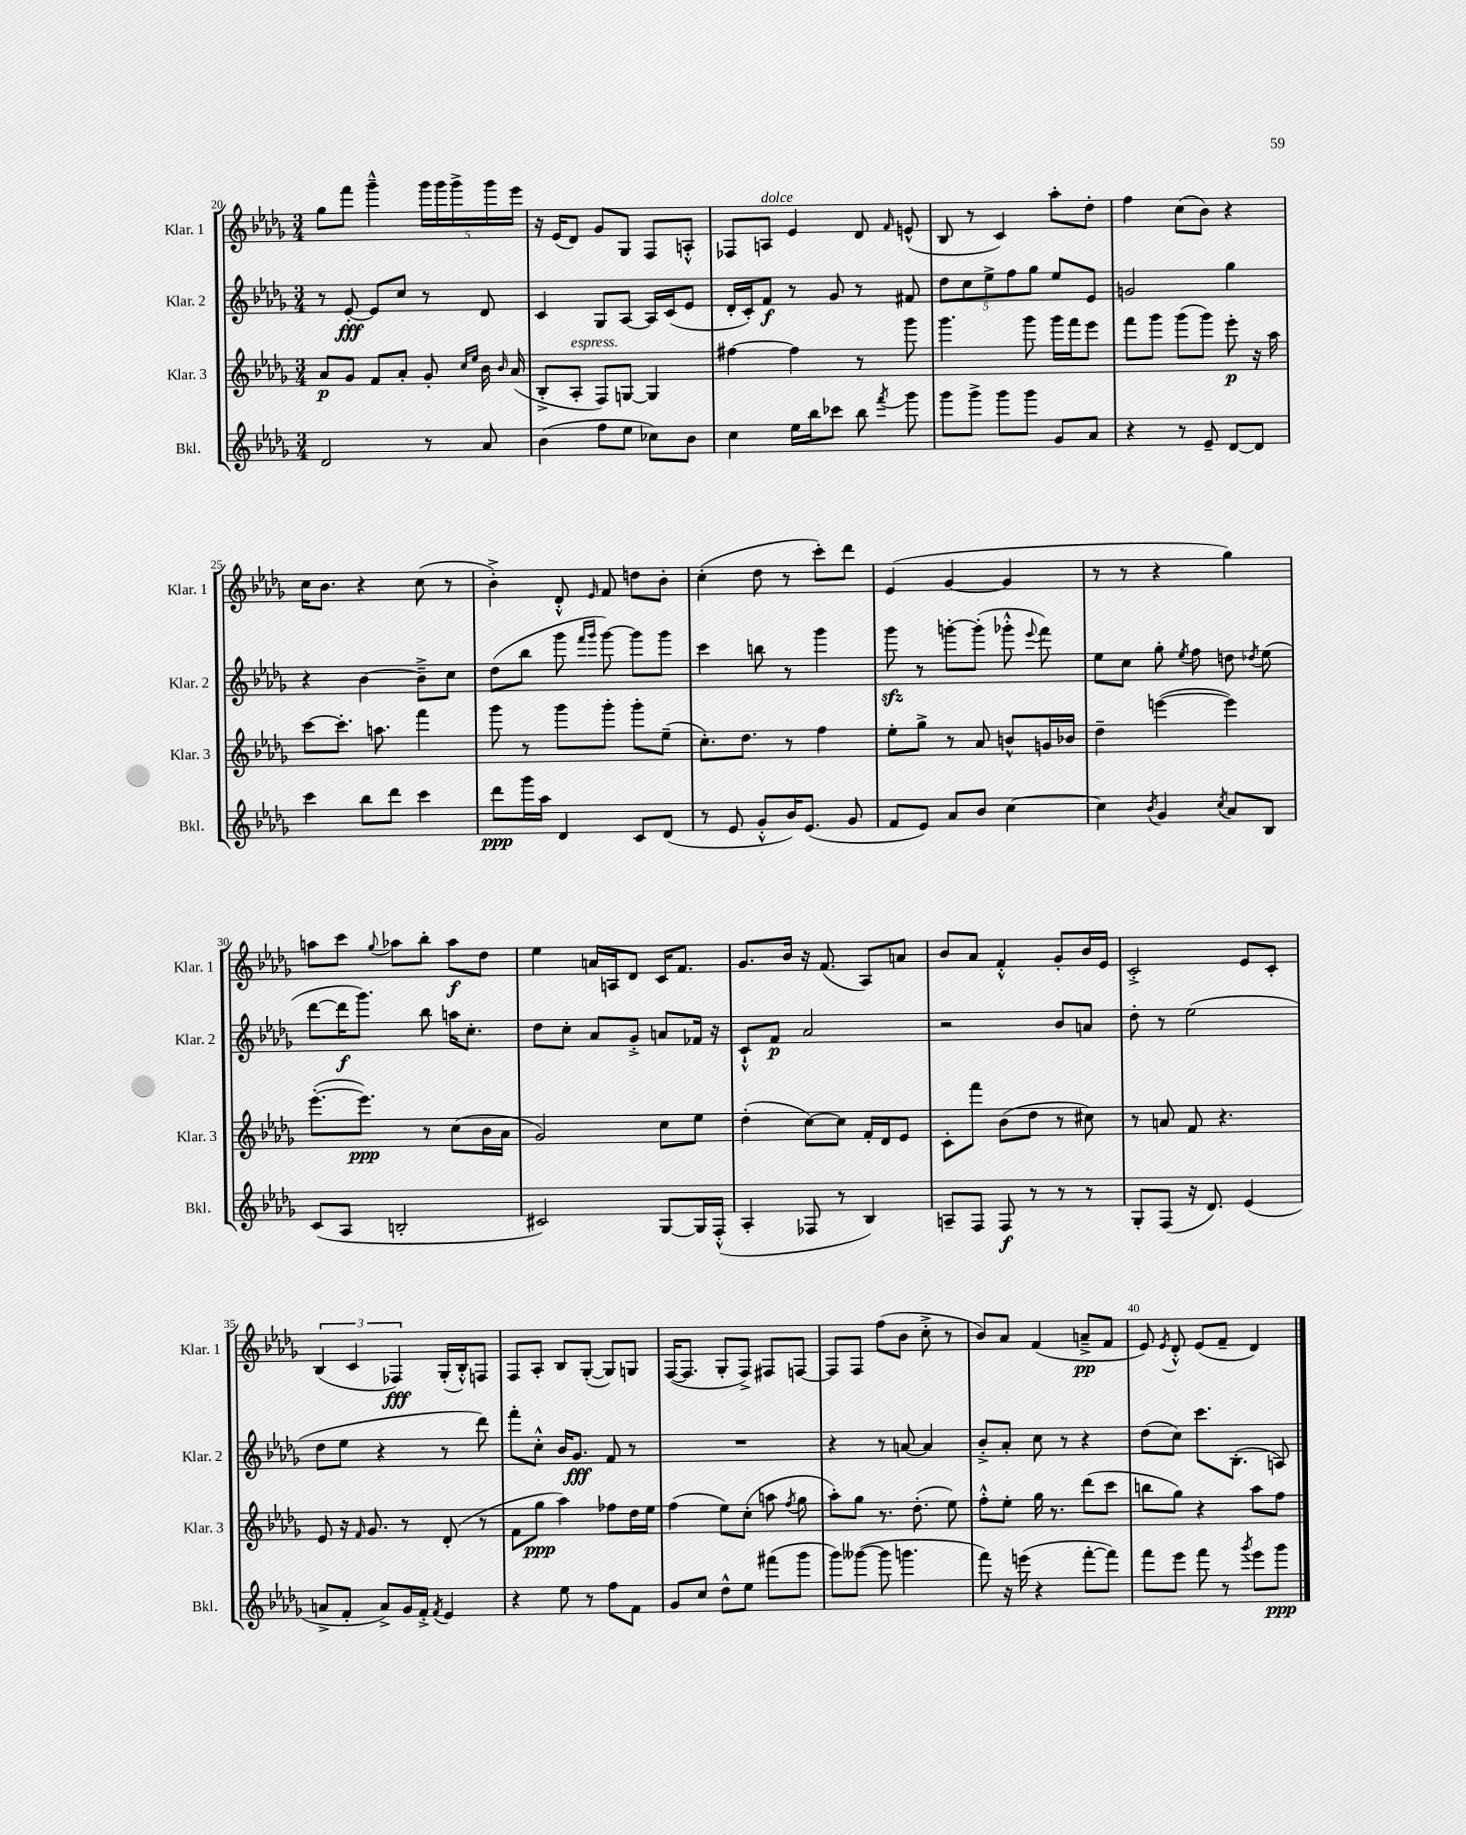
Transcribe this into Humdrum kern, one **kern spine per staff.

**kern	**dynam	**kern	**dynam	**kern	**dynam	**kern	**dynam
*part4	*part4	*part3	*part3	*part2	*part2	*part1	*part1
*staff4	*staff4	*staff3	*staff3	*staff2	*staff2	*staff1	*staff1
*I"Bkl.	*	*I"Klar. 3	*	*I"Klar. 2	*	*I"Klar. 1	*
*I'Bkl.	*	*I'Klar. 3	*	*I'Klar. 2	*	*I'Klar. 1	*
*clefG2	*	*clefG2	*	*clefG2	*	*clefG2	*
*k[b-e-a-d-g-]	*	*k[b-e-a-d-g-]	*	*k[b-e-a-d-g-]	*	*k[b-e-a-d-g-]	*
*M3/4	*	*M3/4	*	*M3/4	*	*M3/4	*
=20	=20	=20	=20	=20	=20	=20	=20
2d-/	.	8a-/L	p	8r	.	8gg-\L	.
.	.	8g-/J	.	[8e-'/	fff	8fff\J	.
.	.	8f/L	.	8e-/L]	.	4ggg-~^^\	.
.	.	8a-'/J	.	8cc/J	.	.	.
8r	.	8g-'/	.	8r	.	20ggg-\LL	.
.	.	.	.	.	.	20ggg-\	.
.	.	.	.	.	.	20ggg-^\	.
.	.	16qqcc/LL	.	.	.	.	.
.	.	16qqee-/JJ	.	.	.	.	.
8a-/	.	16b-\	.	8d-/	.	.	.
.	.	.	.	.	.	20ggg-\	.
.	.	16qqb-/	.	.	.	.	.
.	.	(16a-/	.	.	.	.	.
.	.	.	.	.	.	20eee-\JJ	.
=21	=21	=21	=21	=21	=21	=21	=21
(4b-\	.	8B-'^/L	.	4c/	.	16r	.
.	.	.	.	.	.	(16e-/KL	.
!	!	!LO:TX:a:i:t=espress.	!	!	!	!	!
.	.	8A-'/J	.	.	.	8d-/J)	.
8ff\L	.	8F/L)	.	8G-/L	.	8g-/L	.
8ee-\J	.	[8Gn/J	.	[8A-/J	.	8G-/J	.
8cc-X\L)	.	4G/]	.	16A-/LL]	.	8F/L	.
.	.	.	.	(16c/J	.	.	.
8b-\J	.	.	.	8e-/J	.	8An'^^/J	.
=22	=22	=22	=22	=22	=22	=22	=22
4cc\	.	[4ff#X\	.	16d-'/LL	.	8F-X/L	.
.	.	.	.	16c'/J)	.	.	.
!	!	!	!	!	!	!LO:TX:a:i:t=dolce	!
.	.	.	.	8f/J	f	8An/J	.
16ee-\LL	.	4ff#\]	.	8r	.	4e-/	.
16bb-\J	.	.	.	.	.	.	.
8ccc-X\J	.	.	.	8g-/	.	.	.
8bb-\	.	8r	.	8r	.	8d-/	.
8qfff/	.	.	.	.	.	16qqf/	.
8ggg-\	.	8ggg-\	.	8f#X/	.	(8en^^/	.
=23	=23	=23	=23	=23	=23	=23	=23
8ggg-\L	.	4.ggg-\	.	10dd-\L	.	8B-/	.
.	.	.	.	10cc\	.	.	.
8ggg-^\J	.	.	.	.	.	8r	.
.	.	.	.	10ee-^\	.	.	.
8ggg-\L	.	.	.	.	.	4c/)	.
.	.	.	.	10ff\	.	.	.
8ggg-\J	.	8ggg-\	.	.	.	.	.
.	.	.	.	10gg-\J	.	.	.
8g-/L	.	16ggg-\LL	.	8ee-/L	.	8aa-'\L	.
.	.	16fff\J	.	.	.	.	.
8a-/J	.	8eee-\J	.	8e-/J	.	8dd-'\J	.
=24	=24	=24	=24	=24	=24	=24	=24
4r	.	8fff\L	.	2gn/	.	4ff\	.
.	.	8ggg-\J	.	.	.	.	.
8r	.	(8ggg-\L	.	.	.	(8cc\L	.
8e-~/	.	8ggg-\J)	.	.	.	8b-\J)	.
[8d-/L	.	8eee-'\	p	4gg-\	.	4r	.
8d-/J]	.	16r	.	.	.	.	.
.	.	16aa-\	.	.	.	.	.
!!LO:LB:g=z
=25	=25	=25	=25	=25	=25	=25	=25
4ccc\	.	[8ccc\L	.	4r	.	16cc\KL	.
.	.	.	.	.	.	8.b-\J	.
.	.	8.ccc'\J]	.	.	.	.	.
8bb-\L	.	.	.	[4b-\	.	4r	.
.	.	8.aan\	.	.	.	.	.
8ddd-\J	.	.	.	.	.	.	.
4ccc\	.	4fff\	.	8b-~^\L]	.	(8cc\	.
.	.	.	.	8cc\J	.	8r	.
=26	=26	=26	=26	=26	=26	=26	=26
8ddd-\L	ppp	8ggg-\	.	(8dd-\L	.	4b-'^\)	.
16ggg-\L	.	8r	.	8bb-\J	.	.	.
16aa-\JJ	.	.	.	.	.	.	.
4d-/	.	8ggg-\L	.	8ggg-\	.	8d-'^^/	.
.	.	.	.	16qqfff/LL	.	.	.
.	.	.	.	16qqggg-/JJ	.	16qqe-/	.
.	.	8ggg-'\J	.	[8ggg-\)	.	8f/	.
8c/L	.	8ggg-'\L	.	8ggg-\L]	.	8ddn\L	.
(8d-/J	.	(8ee-~\J	.	8ggg-\J	.	8b-'\J	.
=27	=27	=27	=27	=27	=27	=27	=27
8r	.	8.cc'\L)	.	4ccc\	.	(4cc'\	.
8e-/	.	.	.	.	.	.	.
.	.	8.dd-\J	.	.	.	.	.
8g-'^^/L	.	.	.	8bbn\	.	8dd-\	.
16b-/K)	.	8r	.	8r	.	8r	.
(8.e-/J	.	.	.	.	.	.	.
.	.	4ff\	.	4ggg-\	.	8ccc'\L)	.
8g-/	.	.	.	.	.	8ddd-\J	.
=28	=28	=28	=28	=28	=28	=28	=28
8f/L	.	8ee-'\L	.	8ggg-zz\	.	(4e-/	.
8e-/J)	.	8gg-^\J	.	8r	.	.	.
8a-/L	.	8r	.	[8gggn'\L	.	[4g-/	.
8b-/J	.	8a-/	.	(8ggg'\J]	.	.	.
[4cc\	.	8bn^^/L	.	8ggg-X'^^\	.	4g-/]	.
.	.	.	.	8qqeee-/	.	.	.
.	.	16gn/L	.	8fff\)	.	.	.
.	.	16b-X/JJ	.	.	.	.	.
=29	=29	=29	=29	=29	=29	=29	=29
4cc\]	.	4dd-~\	.	8ee-\L	.	8r	.
.	.	.	.	8cc\J	.	8r	.
8qb-/	.	.	.	.	.	.	.
4g-/	.	([4eeen\	.	8gg-'\	.	4r	.
.	.	.	.	8qee-/	.	.	.
.	.	.	.	8ff\	.	.	.
8qcc/	.	.	.	.	.	.	.
8a-/L	.	4eee\])	.	8ddn\	.	4gg-\)	.
.	.	.	.	8qdd-X/	.	.	.
8B-/J	.	.	.	(8ee-\	.	.	.
!!LO:LB:g=z
=30	=30	=30	=30	=30	=30	=30	=30
(8c/L	.	([8.eee-'\L	.	[8ddd-\L	.	8aan\L	.
8A-/J	.	.	.	16ddd-\K]	f	8ccc\J	.
.	.	8.eee-\J])	ppp	8.ggg-\J)	.	.	.
.	.	.	.	.	.	8qqgg-/	.
2Bn'/	.	.	.	.	.	8aa-X\L	.
.	.	8r	.	8bb-\	.	8bb-'\J	.
.	.	(8cc\L	.	16aan\KL	.	8aa-\L	f
.	.	.	.	8.cc'\J	.	.	.
.	.	16b-\L	.	.	.	8dd-\J	.
.	.	16a-\JJ	.	.	.	.	.
=31	=31	=31	=31	=31	=31	=31	=31
2c#X/)	.	2g-/)	.	8dd-\L	.	4ee-\	.
.	.	.	.	8cc'\J	.	.	.
.	.	.	.	8a-/L	.	16an/LL	.
.	.	.	.	.	.	16An/J	.
.	.	.	.	8g-'^/J	.	8d-/J	.
[8G-/L	.	8cc\L	.	8an/L	.	16c/KL	.
.	.	.	.	.	.	8.f/J	.
16G-/L]	.	8ee-\J	.	16f-X/Jk	.	.	.
(16F'^^/JJ	.	.	.	16r	.	.	.
=32	=32	=32	=32	=32	=32	=32	=32
4A-'/	.	(4dd-'\	.	8c`^^/L	.	8.g-/L	.
.	.	.	.	8f/J	p	.	.
.	.	.	.	.	.	16b-/Jk	.
8F-X/	.	[8cc\L)	.	2a-/	.	16r	.
.	.	.	.	.	.	(8.f/	.
8r	.	8cc\J]	.	.	.	.	.
4B-/)	.	16f'/LL	.	.	.	8A-/L)	.
.	.	16d-/J	.	.	.	.	.
.	.	8e-/J	.	.	.	8an/J	.
=33	=33	=33	=33	=33	=33	=33	=33
8An~/L	.	8c'\L	.	2r	.	8b-/L	.
8F/J	.	8fff\J	.	.	.	8a-/J	.
8F/	f	(8b-\L	.	.	.	4f'^^/	.
8r	.	8dd-\J	.	.	.	.	.
8r	.	8r	.	8b-/L	.	8g-'/L	.
8r	.	8cc#X\)	.	8an/J	.	16b-/L	.
.	.	.	.	.	.	16e-/JJ	.
=34	=34	=34	=34	=34	=34	=34	=34
8G-'/L	.	8r	.	8dd-'\	.	2c'^/	.
(8F/J	.	8an/	.	8r	.	.	.
16r	.	8f/	.	(2ee-\	.	.	.
8.d-/)	.	.	.	.	.	.	.
.	.	4.r	.	.	.	.	.
(4e-/	.	.	.	.	.	8e-/L	.
.	.	.	.	.	.	8c'/J	.
!!LO:LB:g=z
=35	=35	=35	=35	=35	=35	=35	=35
8an^/L	.	8e-/	.	8dd-\L	.	(6B-/	.
8f'/J	.	16r	.	8ee-\J	.	.	.
.	.	.	.	.	.	6c/	.
.	.	16qqf/	.	.	.	.	.
.	.	8.g-/	.	.	.	.	.
8a^/L)	.	.	.	4r	.	.	.
.	.	.	.	.	.	6F-X/)	fff
16g-/L	.	8r	.	.	.	.	.
16f'^/JJ	.	.	.	.	.	.	.
8qf/	.	.	.	.	.	.	.
4e-/	.	(8d-'/	.	8r	.	(16G-'/LL	.
.	.	.	.	.	.	16B-'^^/J)	.
.	.	8r	.	8ddd-\)	.	8Fn/J	.
=36	=36	=36	=36	=36	=36	=36	=36
4r	.	8f\L	.	8fff'\L	.	8F/L	.
.	.	8gg-\J	ppp	8cc'^^\J	.	8A-'/J	.
8ee-\	.	4aa-\)	.	16b-/KL	.	8B-/L	.
.	.	.	.	8.g-/J	fff	.	.
8r	.	.	.	.	.	([8G-'/J	.
8ff\L	.	8ff-X\L	.	8f/	.	8G-/L])	.
8f\J	.	16dd-\L	.	8r	.	8Gn/J	.
.	.	16ee-\JJ	.	.	.	.	.
=37	=37	=37	=37	=37	=37	=37	=37
8g-/L	.	(4ff\	.	2.r	.	([16F/KL	.
.	.	.	.	.	.	8.F/J]	.
8cc/J	.	.	.	.	.	.	.
8dd-^^\L	.	8ee-\L)	.	.	.	8G-'/L	.
8ee-\J	.	(8cc'\J	.	.	.	8F^/J)	.
(8fff#X\L	.	8aan\	.	.	.	8F#X/L	.
.	.	8qff/	.	.	.	.	.
8ggg-\J	.	8gg-\	.	.	.	[8Fn/J	.
=38	=38	=38	=38	=38	=38	=38	=38
8ggg-\L)	.	8aa-'\L)	.	4r	.	8F/L]	.
([8ggg--X\J	.	8gg-\J	.	.	.	8F/J	.
8ggg--\]	.	8.r	.	8r	.	(8ff\L	.
4.gggn\	.	.	.	[8an/	.	8b-\J	.
.	.	(8.dd-'\	.	.	.	.	.
.	.	.	.	4a/]	.	8cc'^\	.
.	.	8ee-\)	.	.	.	8r	.
=39	=39	=39	=39	=39	=39	=39	=39
8fff\)	.	8ff'^^\L	.	8b-'^/L	.	8b-/L)	.
16r	.	8ee-'\J	.	8a-'/J	.	8a-/J	.
(16eeen\	.	.	.	.	.	.	.
4r	.	16gg-\	.	8cc\	.	(4f/	.
.	.	8.r	.	.	.	.	.
.	.	.	.	8r	.	.	.
[8fff'\L	.	(8ddd-\L	.	4r	.	8an~^/L	pp
8fff\J])	.	8ccc\J	.	.	.	8f/J	.
=40	=40	=40	=40	=40	=40	=40	=40
8fff\L	.	8bbn\L	.	(8dd-\L	.	8e-/)	.
.	.	.	.	.	.	8qe-/	.
8eee-\J	.	8gg-\J)	.	8cc\J)	.	8d-'^^/	.
8fff\	.	4r	.	8.ccc\L	.	(8e-/L	.
8r	.	.	.	.	.	8f~/J	.
.	.	.	.	(8.B-'\J	.	.	.
8qggg-/	.	.	.	.	.	.	.
8eee-\L	.	8aa-\L	.	.	.	4d-/)	.
8ggg-\J	ppp	8ff\J	.	8An/)	.	.	.
==	==	==	==	==	==	==	==
*-	*-	*-	*-	*-	*-	*-	*-
